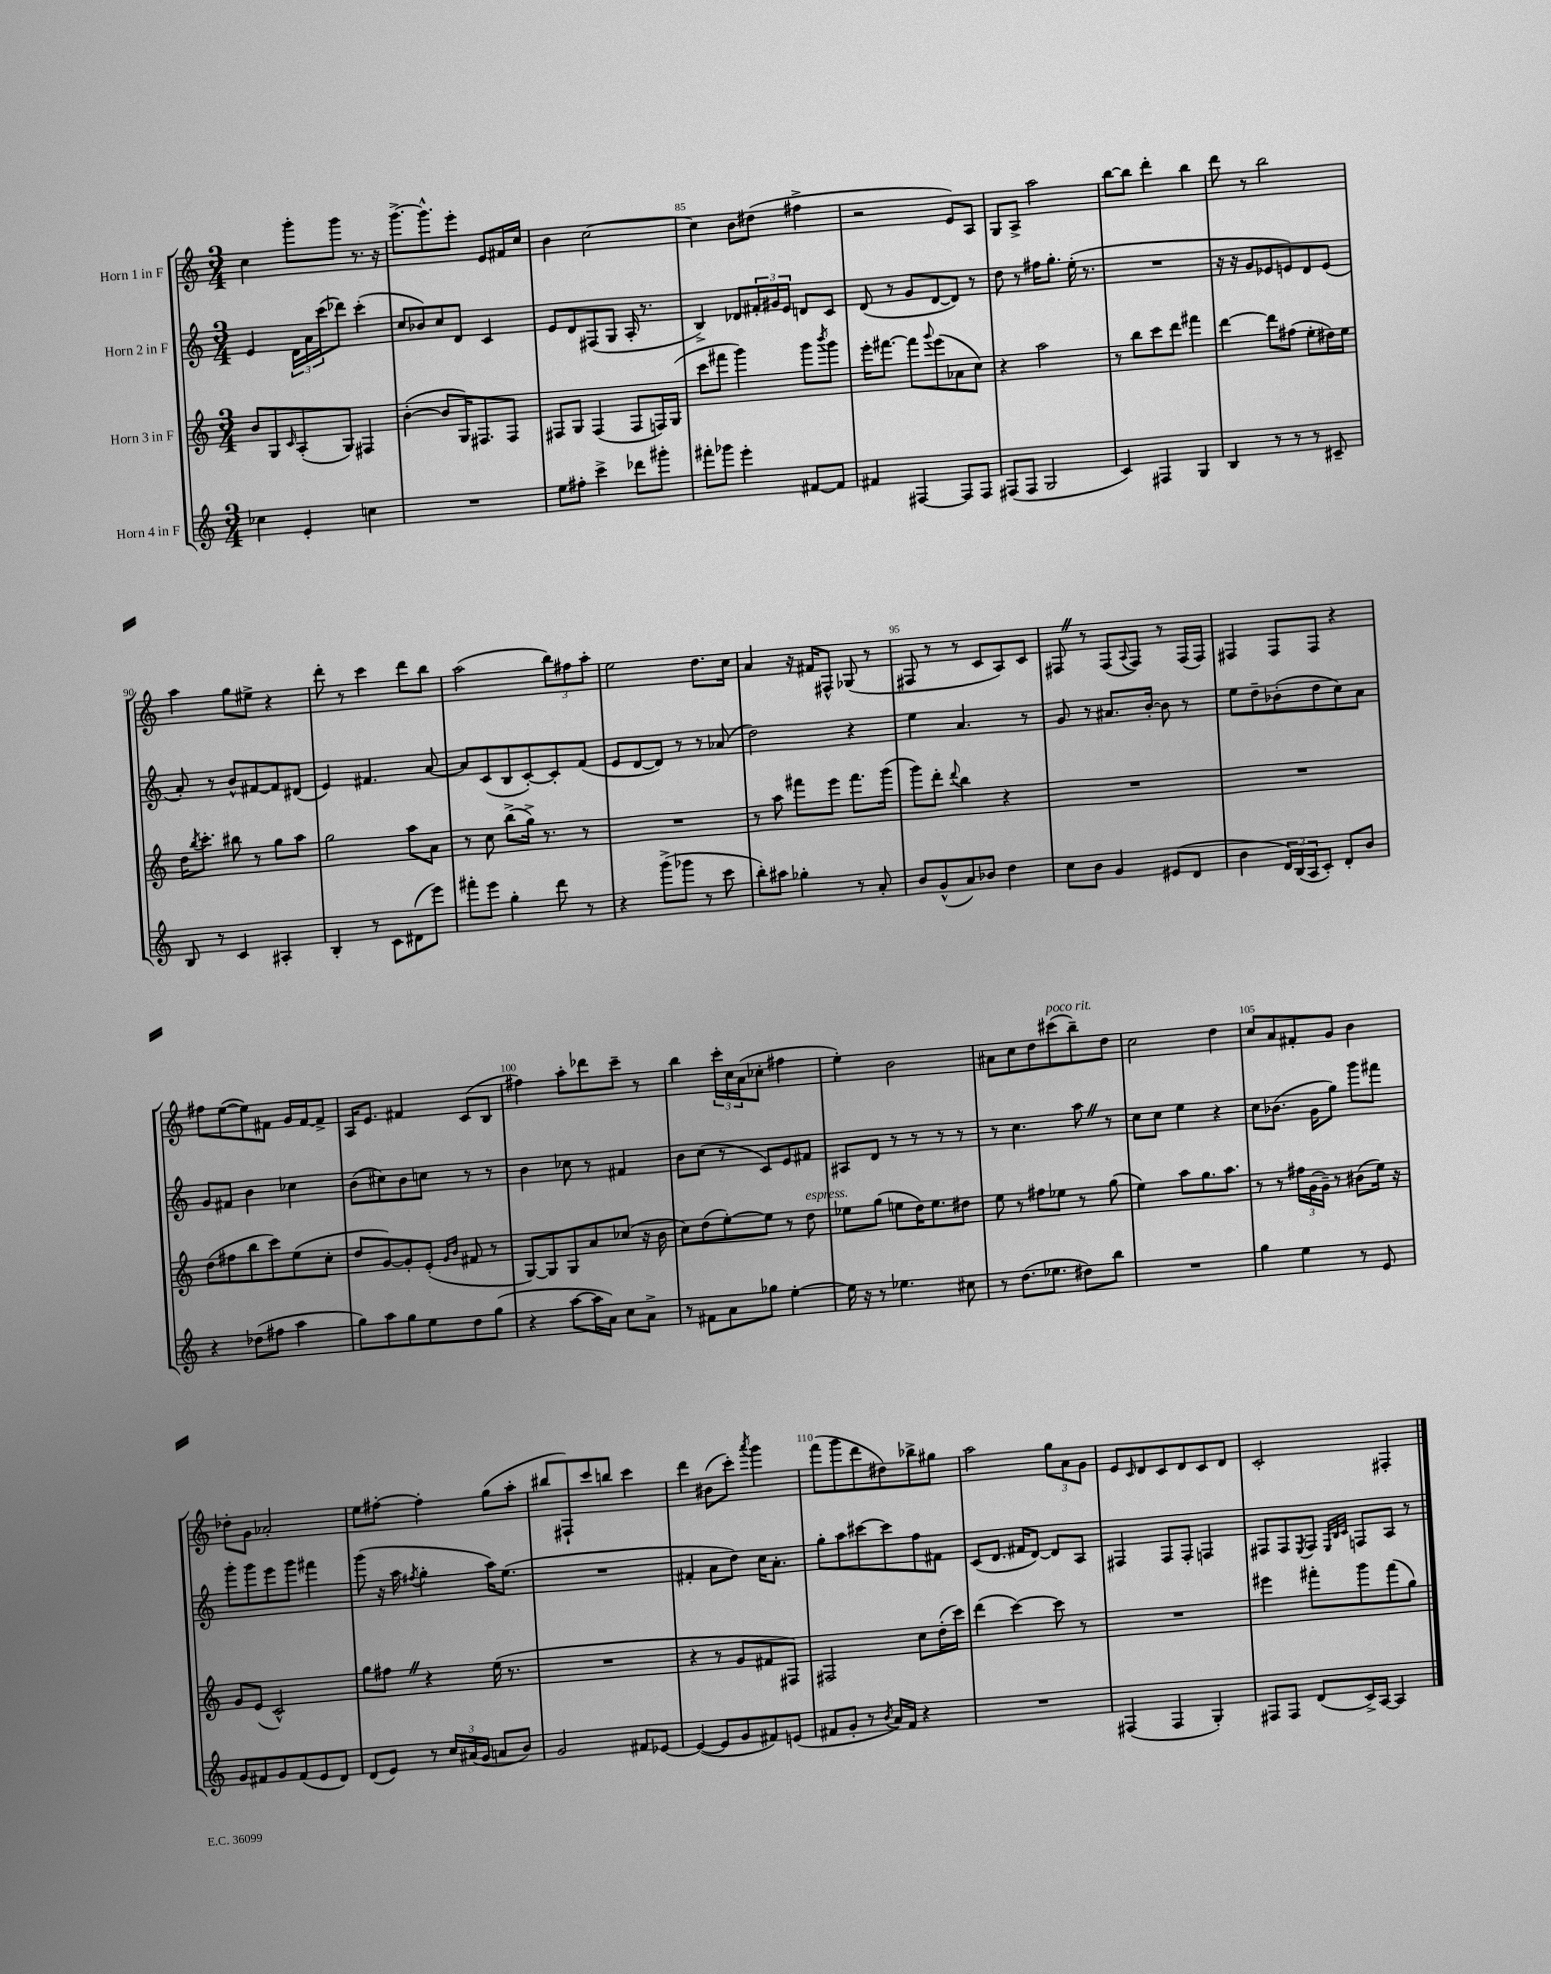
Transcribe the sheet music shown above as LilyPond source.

<<
\new StaffGroup <<
\new Staff = "s0" \with { instrumentName = "Horn 1 in F" } {
    \clef treble \key c \major \numericTimeSignature \time 3/4
    c''4 g'''8-. g'''8 r8. r16 |
    g'''8.~-> g'''8.-^ e'''8-. e'8 fis'16 c''16 |
    b'4 c''2~ |
    c''4 b'8 dis''8( fis''4-> |
    r2 e'8) a8 |
    g8 a8-> a''2 |
    b''8~ b''8 d'''4-. b''4 |
    d'''8 r8 b''2 |
    a''4 g''8 eis''8-> r4 |
    d'''8-. r8 c'''4 d'''8 b''8 |
    a''2( \tuplet 3/2 { b''8) fis''8 a''8-. } |
    e''2 d''8. c''16 |
    a'4 r16 fis'16 fis8-^ ges8( r8 |
    fis8 r8 r8 c'8 a8) c'8 |
    fis8 \once \override BreathingSign.text = \markup { \musicglyph "scripts.caesura.straight" } \breathe r8 fis8( \appoggiatura { a8 } fis8) r8 fis16( fis16) |
    fis4 fis8 fis8 r4 |
    fis''8 e''8~( e''8) fis'8 g'16 fis'16~ fis'8-> |
    a16 e'8. fis'4 c'8( b8 |
    fis''4) a''8-. des'''8 c'''8-- r8 |
    b''4 \tuplet 3/2 { c'''16-. c''16 a'16( } ces''8-. fis''4 |
    e''4-.) b'2 |
    ais'8 c''8 d''8 cis'''8^\markup { \italic "poco rit." }( b''8--) d''8 |
    c''2 d''4 |
    c''8 a'8 fis'8-. g'8 b'4 |
    des''8-. g'8 aes'2-. |
    e''8 fis''8~-. fis''4-. g''8( a''8-. |
    bis''8 fis8-!) c'''8 b''8 c'''4 |
    d'''4 bis'8( c'''8-.) \acciaccatura { a'''8 } g'''4 |
    f'''8( g'''8 d'''8 dis''8) bes''8-> gis''8 |
    a''2 \tuplet 3/2 { g''8 a'8 g'8 } |
    e'8 \grace { c'16 } d'8 c'8 d'8 c'8 d'8 |
    c'2-. fis4-. \bar "|." |
}
\new Staff = "s1" \with { instrumentName = "Horn 2 in F" } {
    \clef treble \key c \major \numericTimeSignature \time 3/4
    e'4 \tuplet 3/2 { d'16 a'16 c'''16( } des'''8) c'''4-.( |
    c''8 bes'8) c''8 d'8 c'4 |
    e'8 d'8 fis8( g8 a16-. r8. |
    b4->) des'8 \tuplet 3/2 { fis'16-. gis'16 e'16 } d'8 c'8 |
    d'8( r8 g'8 d'8~ d'8) r8 |
    d''8 r8 fis''16 g''8.-. e''16-.( r8. |
    R2. |
    r16 r16 g'8 ees'8 e'8) d'8 e'8( |
    a'8-.) r8 b'8-^ fis'8~ fis'8 dis'8( |
    e'4) fis'4. a'8~ |
    a'8 c'8( b8 c'8~-.) c'8-. f'8( |
    e'8 d'8~ d'8) r8 r8 aes'8( |
    d''2) r4 |
    e''4 a'4. r8 |
    g'8 r8 ais'8. b'16~-. b'8 r8 |
    e''8 d''8-- bes'8-.( d''8 c''8) a'8 |
    g'8 fis'8 b'4 ces''4 |
    b'8( cis''8) b'8 c''8 r8 r8 |
    b'4 ces''8 r8 fis'4 |
    b'8 c''8( r8 c'8) e'8 fis'8 |
    ais8 d'8 r8 r8 r8 r8 |
    r8 c''4. a''8 \once \override BreathingSign.text = \markup { \musicglyph "scripts.caesura.straight" } \breathe r8 |
    c''8 c''8 e''4 r4 |
    c''8 bes'8.( g'16 g''8) g'''8 fis'''8 |
    g'''8-. g'''8 e'''8 g'''8 fis'''4 |
    g'''8( r16 a''16 \acciaccatura { fis''8 } g''4-. a''16) e''8.( |
    R2. |
    fis'4-. a'8 d''8) c''16 a'8.-. |
    g''8-. a''8 cis'''8~ cis'''8 f''8 fis'8 |
    c'8( d'8. fis'16 d'8~) d'8 a8 |
    fis4 fis8 fis8-. f4 |
    fis8 fis8 \acciaccatura { e8 } fis8 \grace { e32 b32 c'32 } f8 a8 r8 \bar "|." |
}
\new Staff = "s2" \with { instrumentName = "Horn 3 in F" } {
    \clef treble \key c \major \numericTimeSignature \time 3/4
    b'8 g8 \grace { c'16 } a8-.( g8) fis4 |
    b'4~-.( b'8 g16) fis8. fis8 |
    fis8 g8 fis4( fis8 f16) g16( |
    c'''8 fis'''8 g'''4) g'''8 \acciaccatura { b'''8 } g'''8 |
    e'''16-. fis'''8.~ fis'''8 \appoggiatura { g'''8 } e'''8( aes'8 c''8) |
    r4 a''2 |
    r8 b''8 c'''8 d'''8 fis'''4 |
    d'''4~ d'''8 fis''8( e''8-. dis''16) e''16 |
    d''16 \acciaccatura { b''8 } c'''8.-. bis''8 r8 g''8 a''8 |
    g''2 a''8 a'8 |
    r8 c''8 b''8->( g''16->) r8. r8 |
    R2. |
    r8 a''8 fis'''8 e'''8 fis'''8. g'''16( |
    g'''8) d'''8-. \appoggiatura { d'''8 } b''4 r4 |
    R2. |
    R2. |
    d''8( fis''8 b''8 c'''8) e''8( c''8-. |
    d''8 g'8~) g'8-. e'8-.( \grace { g'16 b'16 } fis'8 r8 |
    g8~) g8 g8 a'8 ces''8( r16 b'16 |
    c''8) d''8( e''8~-.) e''8 r8 d''8^\markup { \italic "espress." } |
    ees''8 g''8( e''8 d''16) e''8. dis''8 |
    e''8 r8 fis''8 ees''8 r8 g''8( |
    e''4) a''8 g''8. a''8. |
    r8 r8 \tuplet 3/2 { fis''16 g'16( g'16--) } r8 bis'8( e''16) r16 |
    g'8 e'8( c'2-^) |
    g''8 fis''8 \once \override BreathingSign.text = \markup { \musicglyph "scripts.caesura.straight" } \breathe r4 e''16( r8. |
    R2. |
    r4 r8 g'8 fis'8 fis8) |
    fis2 c''8 d''16-.( c'''16) |
    d'''4( c'''4~) c'''8 r8 |
    R2. |
    eis'''4 fis'''8-. g'''8 fis'''8( g''8) \bar "|." |
}
\new Staff = "s3" \with { instrumentName = "Horn 4 in F" } {
    \clef treble \key c \major \numericTimeSignature \time 3/4
    ces''4 e'4-. c''4 |
    R2. |
    e''8 fis''8-. c'''4-> des'''8 gis'''8-. |
    fis'''8-. ges'''8 e'''4-. fis'8~ fis'8 |
    fis'4 fis4~ fis8 fis8 |
    fis8( fis8 g2 |
    c'4) fis4 g4 |
    b4 r8 r8 r8 cis'8-- |
    b8 r8 c'4 ais4-. |
    b4-. r8 c'8 dis'8( e'''8) |
    fis'''8-. e'''8 g''4-. d'''8 r8 |
    r4 g'''8->( ges'''8 r8 c'''8 |
    b''8-.) ais''8 ges''4-. r8 a'8-. |
    b'8 g'8-^( a'8) bes'8 d''4 |
    c''8 b'8 g'4 eis'8( d'8 |
    b'4 \tuplet 3/2 { d'16) b16( a16 } c'8-.) d'8-. b'8 |
    r4 des''8( fis''8 a''4 |
    g''8) a''8 g''8 e''8 d''8 g''8( |
    r4 a''8~ a''16 a'16) c''8 a'8-> |
    r8 fis'8 a'8 ges''8 e''4~-. |
    e''16 r16 r8 ees''4. cis''8 |
    r8 d''8.( ees''8. dis''8) b''8 |
    R2. |
    g''4 e''4 r8 e'8 |
    g'8 fis'8 g'8 fis'8( e'8 d'8) |
    d'8( e'8) r8 \tuplet 3/2 { c''16 ais'16( g'16 } a'8 b'8) |
    g'2 fis'8 ees'8~ |
    ees'4~( ees'8 g'8 fis'8) e'8( |
    fis'8 g'8-. r8 \acciaccatura { b'8 } a'16) fis'16 r4 |
    R2. |
    fis4( fis4 g4-.) |
    fis8 fis8 d'8( c'16->) a16~ a4 \bar "|." |
}
>>
>>
\layout { \context { \Score currentBarNumber = #82 \override BarNumber.break-visibility = ##(#f #t #t) barNumberVisibility = #(every-nth-bar-number-visible 5) } }
